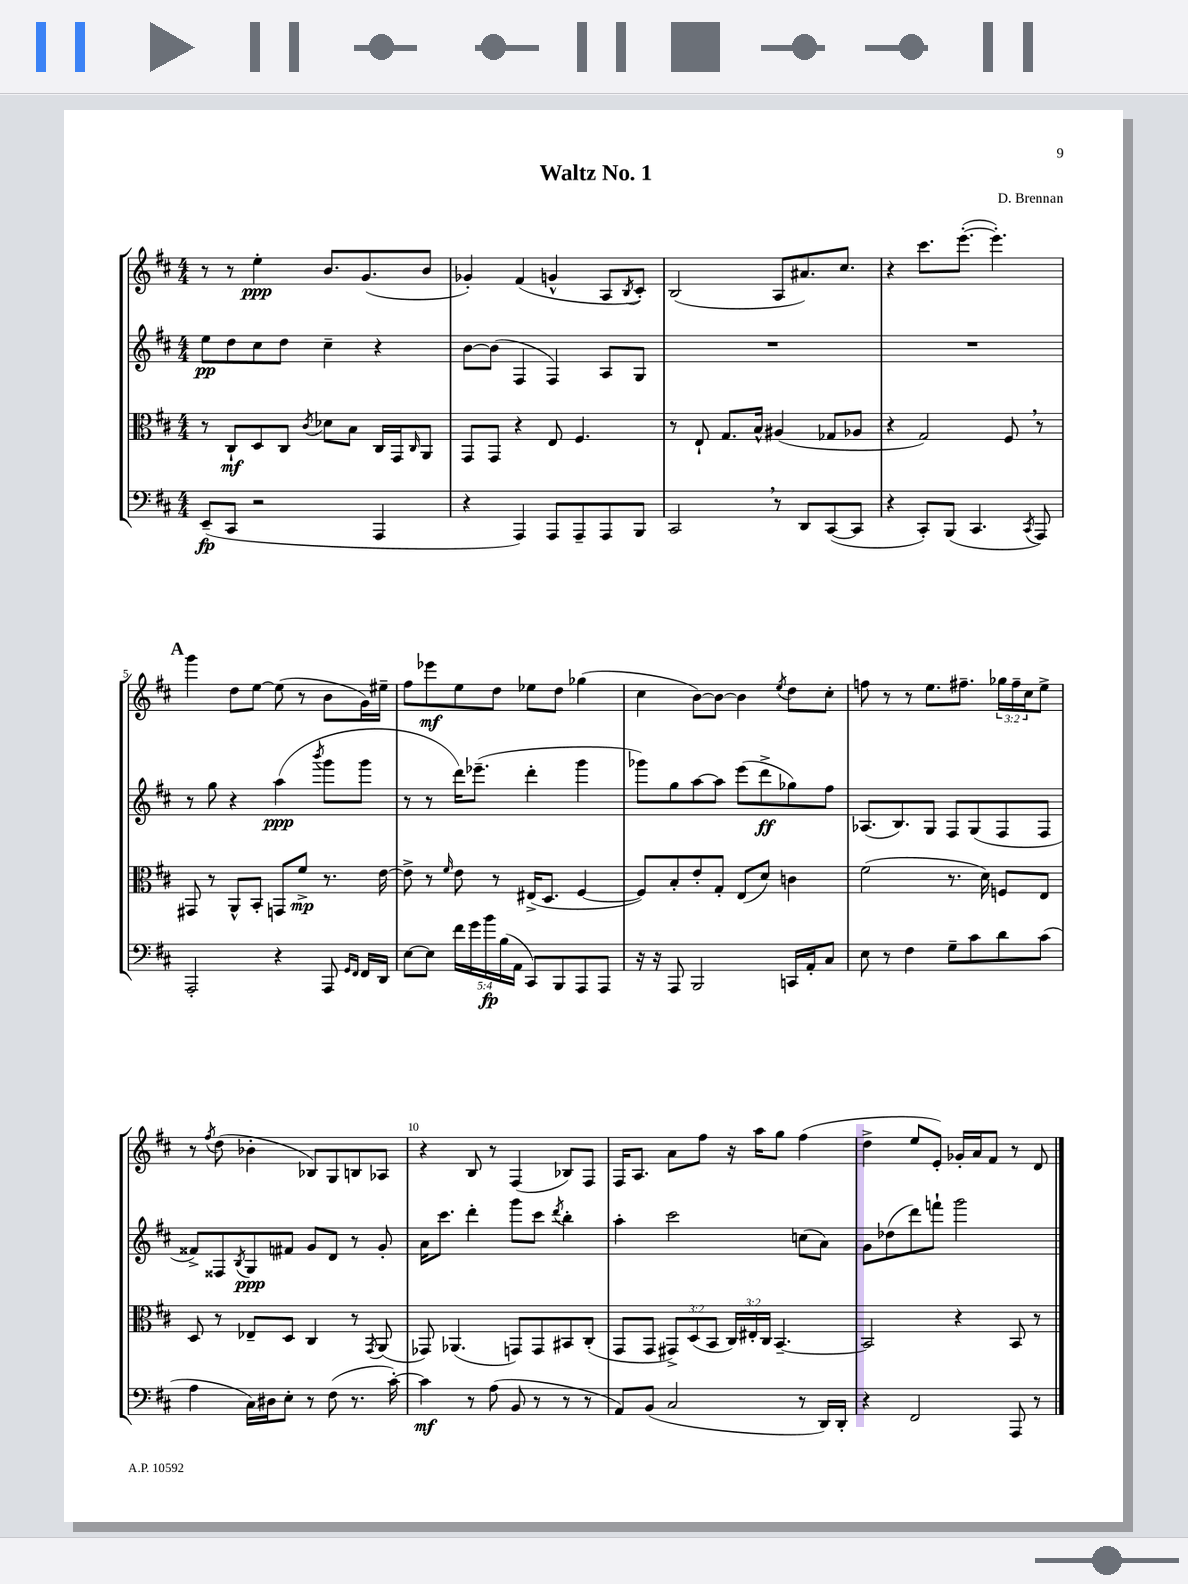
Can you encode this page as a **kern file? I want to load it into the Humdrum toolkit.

**kern	**kern	**kern	**kern
*staff4	*staff3	*staff2	*staff1
*clefF4	*clefC3	*clefG2	*clefG2
*k[f#c#]	*k[f#c#]	*k[f#c#]	*k[f#c#]
*M4/4	*M4/4	*M4/4	*M4/4
(8EE~/L	8r	8ee\L	8r
8CC#/J	8C#`/L	8dd\	8r
2r	8D/	8cc#\	4ee'\
.	8C#/J	8dd\J	.
.	8qc#/	.	.
.	8d-\L	4cc#~\	8.b/L
.	8B\J	.	.
.	.	.	(8.g/
4AAA/	16C#/LL	4r	.
.	16GG/J	.	.
.	16qqC#/	.	.
.	8AA/J	.	8b/J
=	=	=	=
4r	8GG/L	[8b\L	4g-'/)
.	8GG/J	(8b\]J	.
4AAA/)	4r	4F#/	(4f#/
8AAA/L	8E/	4F#/)	4g^^/
8AAA~/	4.F#/	.	.
8AAA/	.	8A/L	8A/L
.	.	.	8qB/
8BBB/J	.	8G/J	8c#'/J)
=	=	=	=
2CC#/	8r	1r	(2B/
.	8E`/	.	.
.	8.G/L	.	.
.	16B^^/Jk	.	.
8r	(4A#/	.	8A/L
8DD/L	.	.	8.a#/)
([8CC#/	8G-/L	.	.
.	.	.	8.cc#/J
8CC#/]J	8A-/J	.	.
=	=	=	=
4r	4r	1r	4r
8CC#'/L)	2G/)	.	8.ccc#\L
(8BBB/J	.	.	.
.	.	.	([8.eee'\J
4.CC#/	.	.	.
.	.	.	4.eee'\])
.	8F#/	.	.
8qCC#/	.	.	.
8AAA/)	8r	.	.
=	=	=	=
2AAA'/	8GG#/	8r	4ggg\
.	8r	8gg\	.
.	8AA^^/L	4r	8dd\L
.	8BB'/J	.	[8ee\J
4r	8GG/L	(4aa\	(8ee\]
.	8f#^/J	.	8r
.	.	8qbbb/	.
8AAA/	8.r	8ggg\L	8b\L
16qqGG/LL	.	.	.
16qqFF#/JJ	.	.	.
16FF#/LL	.	8ggg\J	16g\L)
16DD/JJ	[16e\	.	16ee#~\JJ
=	=	=	=
[8E\L	8e^\]	8r	8ff#\L
8E\]J	8r	8r	8eee-\
.	16qqf#/	.	.
20f#\LL	8e\	16ddd\LK)	8ee\
20g\	.	.	.
.	.	(8.eee-~\J	.
20b\	.	.	.
.	8r	.	8dd\J
(20B\	.	.	.
20AA\JJ	.	.	.
8CC#/L)	(16E#^/LK	4ddd'\	8ee-\L
.	8.D/J	.	.
8BBB/	.	.	8dd\J
8AAA/	[4F#/	4ggg\	(4gg-\
8AAA/J	.	.	.
=	=	=	=
16r	8F#/]L)	8ggg-\L)	4cc#\
16r	.	.	.
8AAA/	8B'/	8gg\	.
2BBB/	8e'/	[8aa\	[8b\L)
.	8G'/J	8aa\]J	8b\_J
.	(8E/L	(8eee\L	4b\]
.	8d/J)	8ddd^\	.
.	.	.	8qee/
16CC/LL	4c\	8gg-\)	8dd\L
16AA'/J	.	.	.
8C#/J	.	8ff#\J	8cc#'\J
=	=	=	=
8E\	(2f#\	(8.A-/L	8ff\
8r	.	.	8r
.	.	8.B/)	.
4F#\	.	.	8r
.	.	8G/J	8.ee\L
8G~\L	8.r	8F#/L	.
.	.	.	8.ff#~\J
8c#\	.	(8G/	.
.	16d\)	.	.
8d\	8F/L	8F#/	24gg-\LL
.	.	.	24ff#~\
.	.	.	24cc#\J
(8c#\J	8E/J	8F#/J	8ee^\J
=	=	=	=
4A\	8D/	8f##^/L)	8r
.	.	.	8qff#/
.	8r	8F##/	(8dd\
.	.	8qB/	.
16C#\LL)	8E-~/L	8G/	4b-'\
16D#\J	.	.	.
8E'\J	8D/J	8f#/J	.
8r	4C#/	8g/L	8B-/L)
(8F#\	.	8d/J	8G/
8.r	8r	8r	8B/
.	8qGG/	.	.
.	(8AA/	8g'/	8A-/J
[16c#'\)	.	.	.
=	=	=	=
4c#\]	8GG-/)	16a\LK	4r
.	.	8.ccc#\J	.
.	(4.AA-/	.	.
8r	.	4ddd'\	8B/
(8A\	.	.	8r
8BB/	8GG/L)	8ggg\L	(4F#/
8r	8GG/	8ccc#\J	.
.	.	8qddd/	.
8r	8BB#/	4bb'\	8B-/L)
8r	(8C#'/J	.	8F#/J
=	=	=	=
8AA/L)	8GG/L	4aa'\	16F#/LK
.	.	.	8.A/J
(8BB/J	8GG/J	.	.
2C#/	12GG#^/L)	2ccc#\	8a\L
.	(12D/	.	.
.	.	.	8ff#\J
.	12BB/J	.	.
.	24C#/LL)	.	16r
.	24E#'/	.	.
.	.	.	16aa\LK
.	24C#/JJ	.	.
.	[4.BB~/	.	8gg\J
8r	.	(8cc\L	(4ff#\
16DD/LL)	.	8a\J)	.
16DD'/JJ	.	.	.
=	=	=	=
4r	2BB/]	8g\L	4dd^\
.	.	(8dd-\	.
2FF#/	.	8ddd\)	8ee/L
.	.	8fff`\J	8e'/J)
.	4r	2ggg\	16g-'/LL
.	.	.	16a/J
.	.	.	8f#/J
8AAA/	8BB/	.	8r
8r	8r	.	8d/
==	==	==	==
*-	*-	*-	*-
